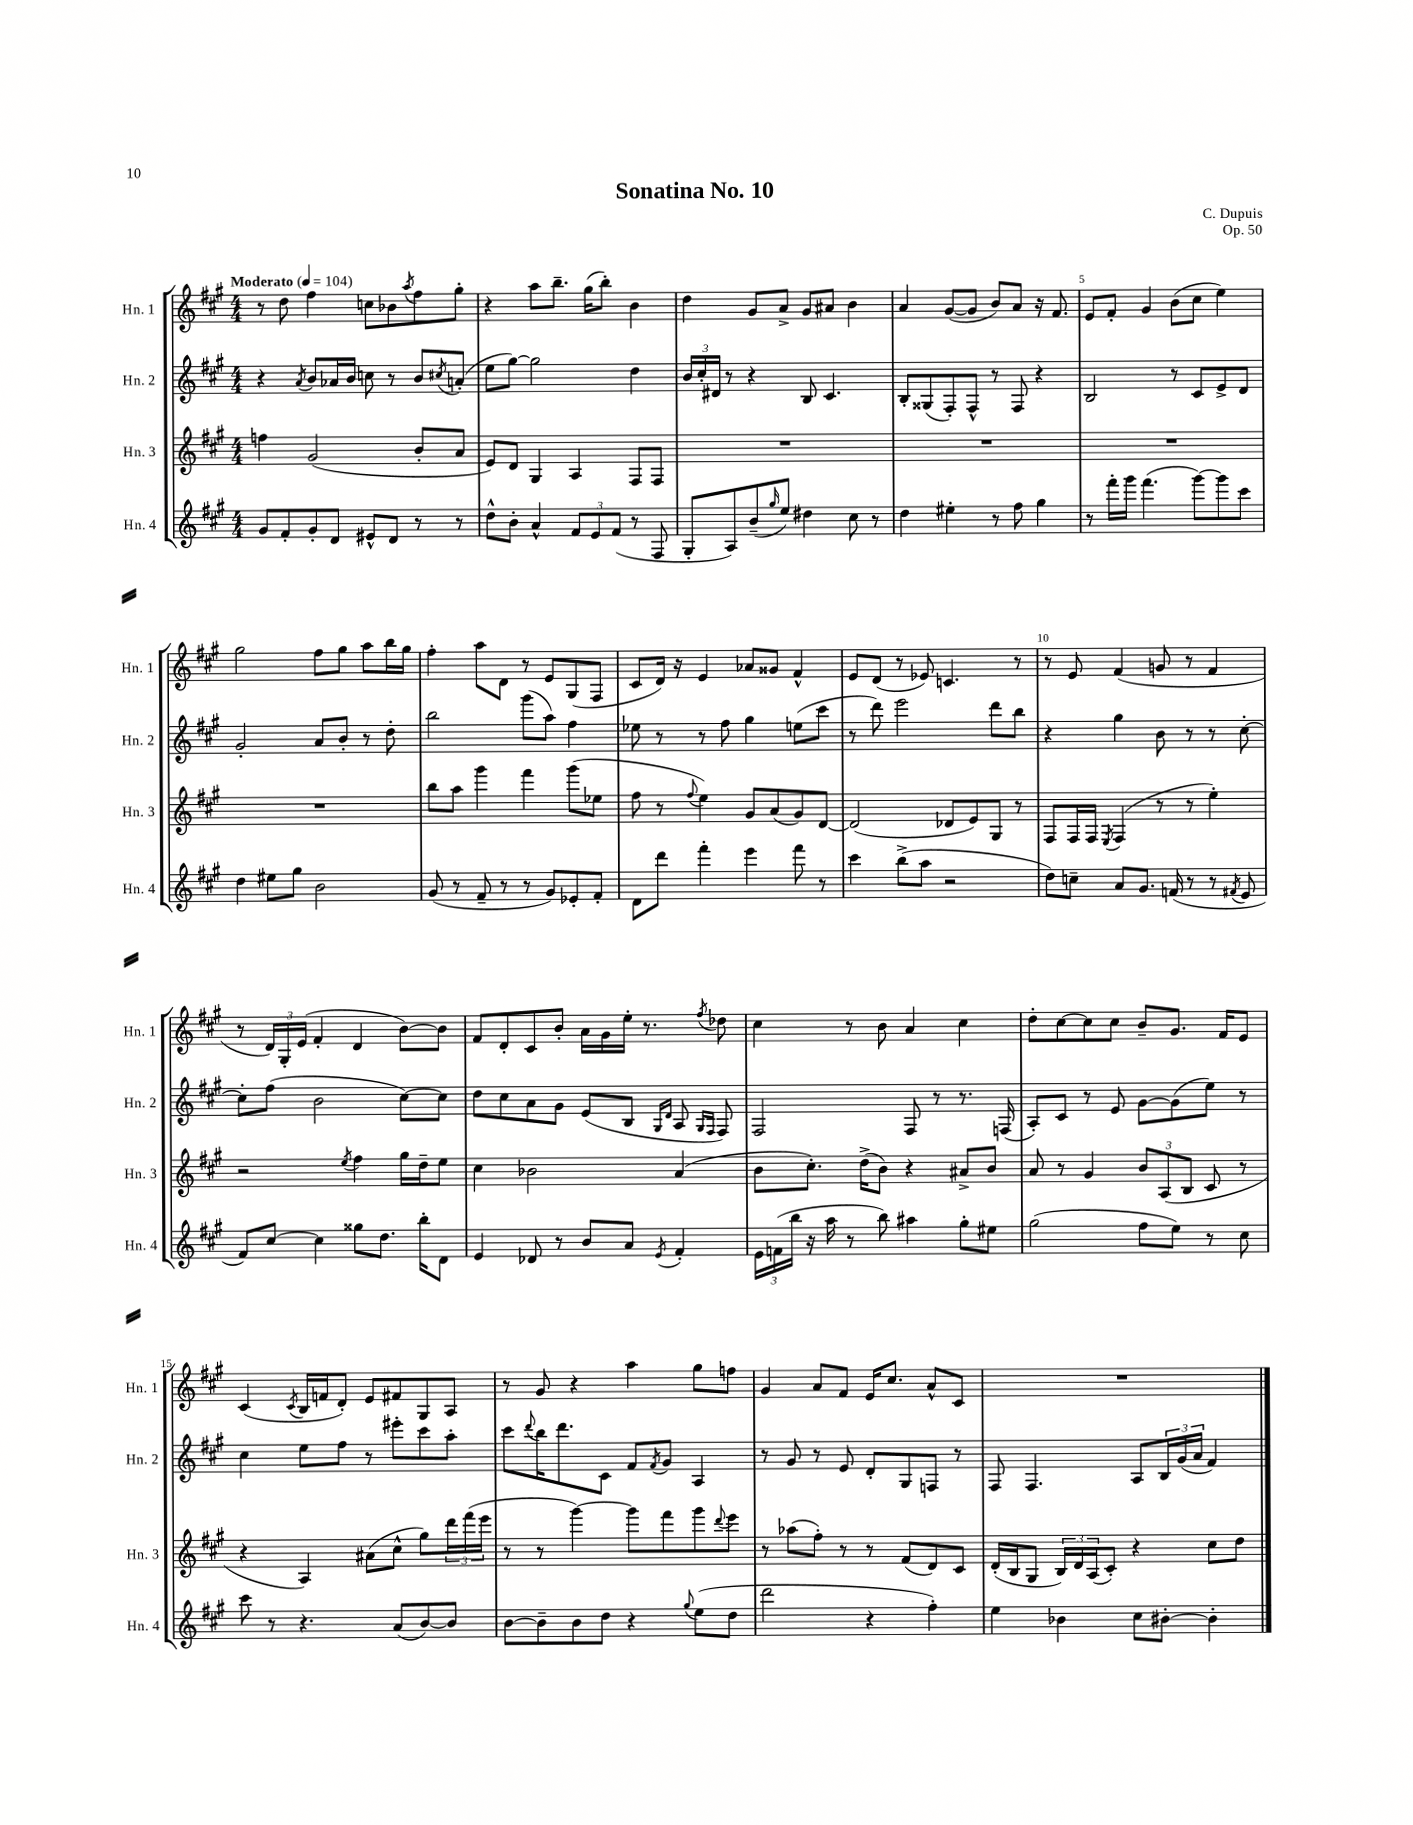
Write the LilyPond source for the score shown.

\header { title = "Sonatina No. 10" composer = "C. Dupuis" opus = "Op. 50" }
<<
\new StaffGroup <<
\new Staff = "s0" \with { instrumentName = "Hn. 1" shortInstrumentName = "Hn. 1" } {
    \clef treble \key a \major \numericTimeSignature \time 4/4 \tempo "Moderato" 4 = 104
    r8 d''8 fis''4 c''8 bes'8 \acciaccatura { a''8 } fis''8 gis''8-. |
    r4 a''8 b''8.-- gis''16( b''8-.) b'4 |
    d''4 gis'8 a'8-> gis'8 ais'8 b'4 |
    a'4 gis'8~( gis'8 b'8) a'8 r16 fis'8. |
    e'8 fis'8-. gis'4 b'8( cis''8 e''4) |
    gis''2 fis''8 gis''8 a''8 b''16 gis''16 |
    fis''4-. a''8 d'8 r8 e'8 gis8( fis8 |
    cis'8 d'16) r16 e'4 aes'8 gisis'8 fis'4-^ |
    e'8 d'8( r8 ees'8) c'4. r8 |
    r8 e'8 fis'4( g'8 r8 fis'4 |
    r8 \tuplet 3/2 { d'16) gis16-. e'16( } fis'4-. d'4 b'8~) b'8 |
    fis'8 d'8-. cis'8 b'8-. a'16 gis'16 e''16-. r8. \acciaccatura { fis''8 } des''8 |
    cis''4 r8 b'8 a'4 cis''4 |
    d''8-. cis''8~ cis''8 cis''8 b'8-- gis'8. fis'16 e'8 |
    cis'4( \acciaccatura { cis'8 } b16 f'16 d'8-.) e'8 fis'8 gis8 a8 |
    r8 gis'8 r4 a''4 gis''8 f''8 |
    gis'4 a'8 fis'8 e'16 cis''8. a'8-^ cis'8 |
    R1 \bar "|." |
}
\new Staff = "s1" \with { instrumentName = "Hn. 2" shortInstrumentName = "Hn. 2" } {
    \clef treble \key a \major \numericTimeSignature \time 4/4
    r4 \acciaccatura { a'8 } b'8 aes'16 b'16 c''8 r8 b'8 \acciaccatura { cis''8 } a'8-.( |
    e''8 gis''8~) gis''2 d''4 |
    \tuplet 3/2 { b'16 cis''16-. dis'16 } r8 r4 b8 cis'4. |
    b8-. gisis8( fis8-.) fis8-^ r8 fis8 r4 |
    b2 r8 cis'8 e'8-> d'8 |
    gis'2-. a'8 b'8-. r8 d''8-. |
    b''2 gis'''8( a''8) fis''4 |
    ees''8 r8 r8 fis''8 gis''4 e''8( cis'''8 |
    r8 d'''8) e'''2 d'''8 b''8 |
    r4 gis''4 b'8 r8 r8 cis''8~-. |
    cis''8-. fis''8( b'2 cis''8~) cis''8 |
    d''8 cis''8 a'8 gis'8 e'8( b8 \grace { gis16 d'16 } a8 \grace { gis16 fis16 } fis8) |
    fis2 fis8 r8 r8. f16( |
    a8-.) cis'8 r8 e'8 gis'8~ gis'8( e''8) r8 |
    cis''4 e''8 fis''8 r8 eis'''8-. cis'''8 a''8-. |
    cis'''8 \appoggiatura { d'''8 } b''16 d'''8. cis'8 fis'8 \acciaccatura { fis'8 } gis'8 a4 |
    r8 gis'8 r8 e'8 d'8-. gis8 f8 r8 |
    fis8 fis4. a8 \tuplet 3/2 { b16 gis'16( a'16 } fis'4) \bar "|." |
}
\new Staff = "s2" \with { instrumentName = "Hn. 3" shortInstrumentName = "Hn. 3" } {
    \clef treble \key a \major \numericTimeSignature \time 4/4
    f''4 gis'2( b'8-. a'8 |
    e'8) d'8 gis4 a4 fis8 fis8 |
    R1 |
    R1 |
    R1 |
    R1 |
    b''8 a''8 gis'''4 fis'''4 gis'''8( ees''8 |
    fis''8 r8 \appoggiatura { fis''8 } e''4) gis'8 a'8( gis'8) d'8~ |
    d'2( des'8 e'8) gis8 r8 |
    fis8 fis16 fis16 \acciaccatura { e8 } fis4( r8 r8 e''4-.) |
    r2 \acciaccatura { e''8 } fis''4 gis''16 d''16-- e''8 |
    cis''4 bes'2 a'4( |
    b'8 cis''8.-.) d''16->( b'8) r4 ais'8-> b'8 |
    a'8 r8 gis'4 \tuplet 3/2 { b'8 a8( b8 } cis'8 r8 |
    r4 a4) ais'8( cis''8-^ gis''8) \tuplet 3/2 { d'''16 fis'''16( e'''16 } |
    r8 r8 gis'''4~) gis'''8 fis'''8 gis'''8 \appoggiatura { d'''8 } e'''8 |
    r8 aes''8( fis''8-.) r8 r8 fis'8( d'8) cis'8 |
    d'16-.( b16 gis8 \tuplet 3/2 { b16) d'16 a16( } cis'8-.) r4 cis''8 d''8 \bar "|." |
}
\new Staff = "s3" \with { instrumentName = "Hn. 4" shortInstrumentName = "Hn. 4" } {
    \clef treble \key a \major \numericTimeSignature \time 4/4
    gis'8 fis'8-. gis'8-. d'8 eis'8-^ d'8 r8 r8 |
    d''8-^ b'8-. a'4-^ \tuplet 3/2 { fis'8 e'8 fis'8( } r8 fis8 |
    gis8-. a8) b'8--( \grace { gis''16 } e''8) dis''4 cis''8 r8 |
    d''4 eis''4-. r8 fis''8 gis''4 |
    r8 fis'''16-. gis'''16 fis'''4.( gis'''8~) gis'''8 cis'''8 |
    d''4 eis''8 gis''8 b'2 |
    gis'8( r8 fis'8-- r8 r8 gis'8) ees'8-. fis'8-. |
    d'8 d'''8 fis'''4-. e'''4 fis'''8 r8 |
    cis'''4 b''8->( a''8 r2 |
    d''8) c''8-- a'8 gis'8. f'16( r8 r8 \acciaccatura { fis'8 } e'8 |
    fis'8) cis''8~ cis''4 gisis''8 d''8. b''16-. d'8 |
    e'4 des'8 r8 b'8 a'8 \acciaccatura { e'8 } fis'4-. |
    \tuplet 3/2 { e'16 f'16( b''16 } r16 a''16 r8 b''8) ais''4 gis''8-. eis''8 |
    gis''2( fis''8 e''8) r8 cis''8 |
    cis'''8 r8 r4. a'8( b'8~) b'8 |
    b'8~ b'8-- b'8 d''8 r4 \appoggiatura { gis''8 } e''8( d''8 |
    d'''2 r4 fis''4-.) |
    e''4 bes'4 cis''8 bis'8~-. bis'4-. \bar "|." |
}
>>
>>
\layout { \context { \Score \override BarNumber.break-visibility = ##(#f #t #t) barNumberVisibility = #(every-nth-bar-number-visible 5) } }
